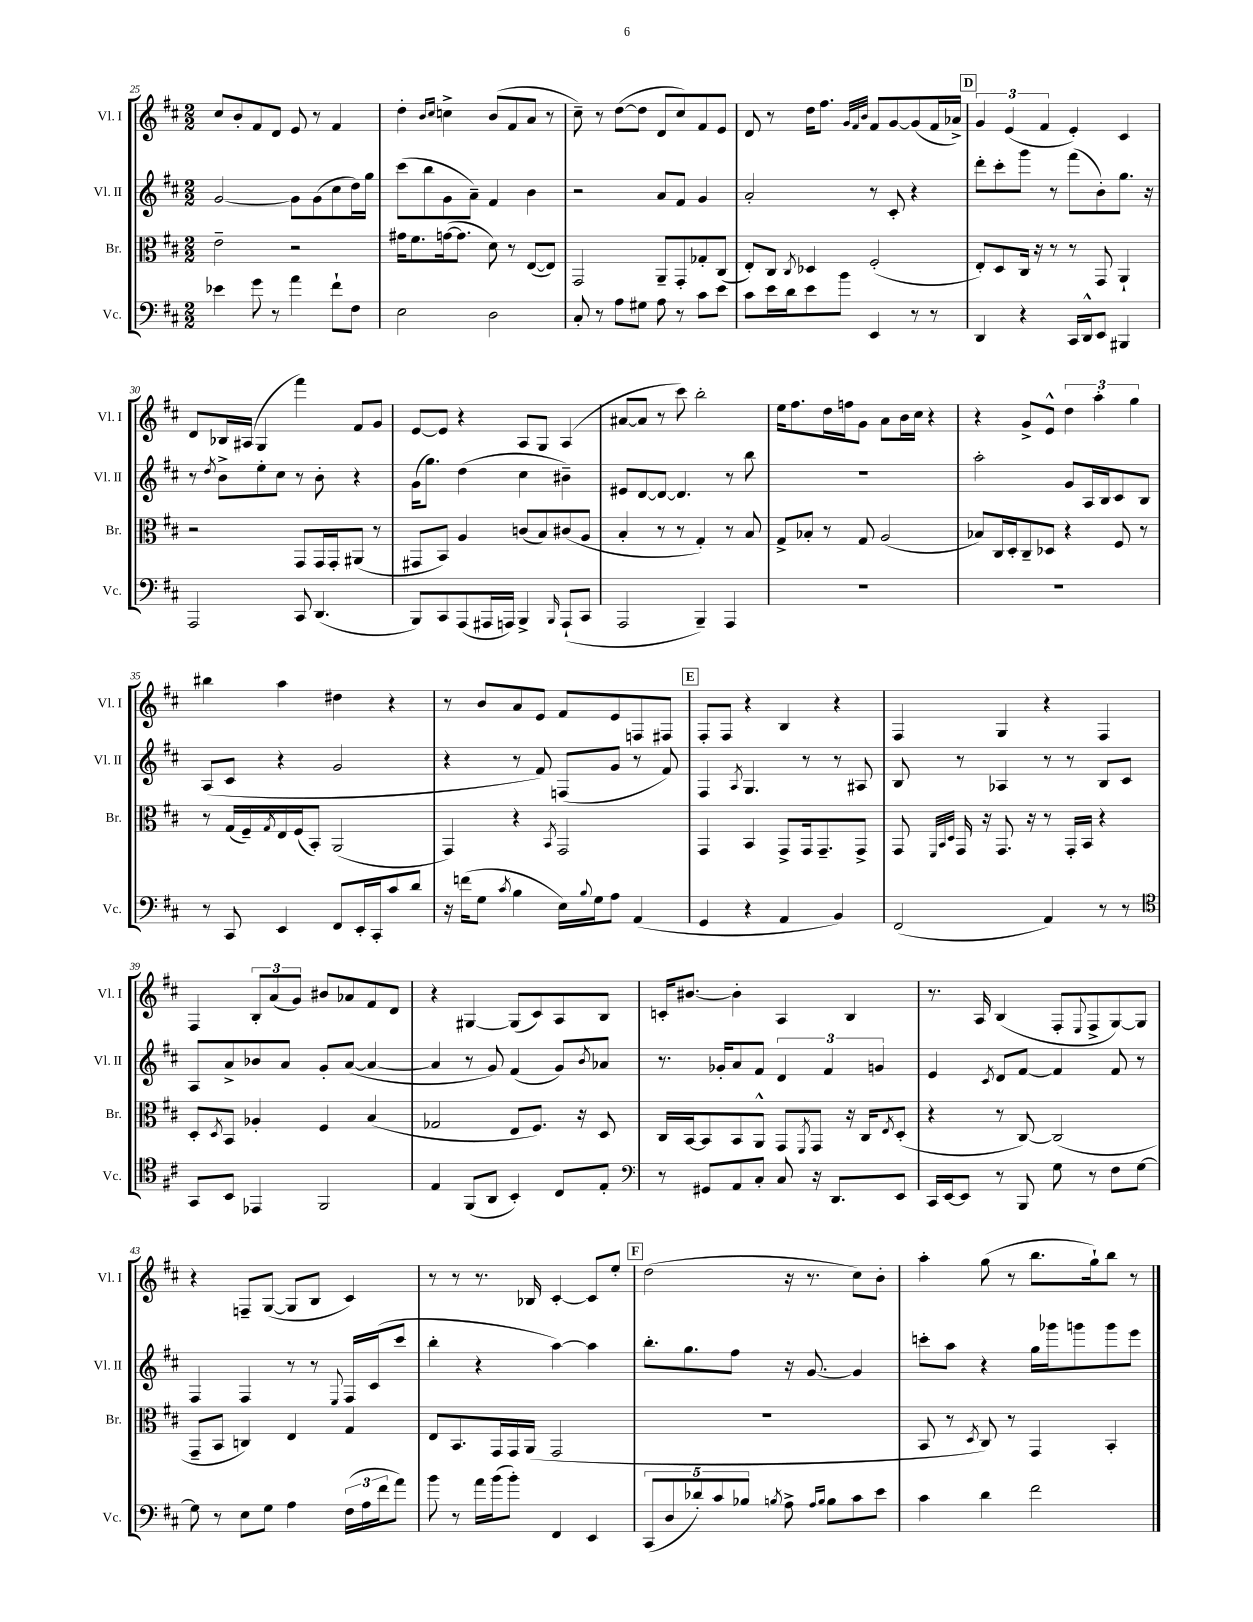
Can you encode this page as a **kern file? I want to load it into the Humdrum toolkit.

**kern	**kern	**kern	**kern
*staff4	*staff3	*staff2	*staff1
*clefF4	*clefC3	*clefG2	*clefG2
*k[f#c#]	*k[f#c#]	*k[f#c#]	*k[f#c#]
*M2/2	*M2/2	*M2/2	*M2/2
4e-\	2e~\	[2g/	8cc#/L
.	.	.	8b'/
8g\	.	.	8f#/
8r	.	.	8d/J
4a\	2r	8g\]L	8e/
.	.	(8g\	8r
8f#`\L	.	8cc#\	4f#/
8F#\J	.	16dd\L)	.
.	.	16gg\JJ	.
=	=	=	=
2E\	16g#\LK	(8ccc#\L	4dd'\
.	8.f#\	.	.
.	.	8bb\	.
.	.	.	16qqb/LL
.	.	.	16qqcc#/JJ
.	([16g\k	8g\	4cc^\
.	8.g\]J	.	.
.	.	8a~\J)	.
2D\	8d\)	4f#/	(8b/L
.	8r	.	8f#/
.	([8E/L	4b\	8a/J
.	8E/]J)	.	8r
=	=	=	=
8C#'/	2GG/	2r	8cc#~\)
8r	.	.	8r
8A\L	.	.	([8dd\L
8G#\J	.	.	8dd\]J
8A\	8AA~/L	8a/L	8d/L
8r	8GG'/	8f#/J	8cc#/)
8c#\L	8G-'/	4g/	8f#/
8e\J	(8C#/J	.	8e/J
=	=	=	=
8c#\L	8E'/L)	2a'/	8d/
16e\L	8C#/J	.	8r
16d\J	.	.	.
.	8qC#/	.	.
8e\	4D-/	.	16dd\LK
.	.	.	8.ff#\J
8b\J	.	.	.
.	.	.	32qqg/LLL
.	.	.	32qqf#/
.	.	.	32qqb/JJJ
4EE/	(2F#'/	8r	8f#/L
.	.	8c#'/	[8g/
8r	.	4r	(8g/]
8r	.	.	16f#/L
.	.	.	16a-^/JJ)
=	=	=	=
4DD/	8E'/L)	8ddd'\L	6g/
.	8D/	8ccc#'\	.
.	.	.	(6e/
4r	16C#/Jk	8ggg\J	.
.	16r	.	.
.	.	.	6f#/
.	8r	8r	.
16CC#/LL	8r	(8fff#\L	4e'/)
16DD^^/J	.	.	.
8EE/J	8GG/	8b'\)	.
4BBB#/	4AA`/	8.gg\J	4c#/
.	.	16r	.
=	=	=	=
2AAA/	2r	8r	8d/L
.	.	8qdd/	.
.	.	8b^\L	16B-/L
.	.	.	(16A#/JJ
.	.	8ee'\	4G/
.	.	8cc#\J	.
8CC#/	8GG/L	8r	4fff#\)
(4.DD/	16GG/L	8b'\	.
.	16GG'/J	.	.
.	(8AA#/J	4r	8f#/L
.	8r	.	8g/J
=	=	=	=
8BBB/L)	8GG#/L	(16g\LK	[8e/L
.	.	8.gg\J)	.
8CC#/	8BB/J)	.	8e/]J
(8AAA/	4A/	(4dd\	4r
16AAA#/L	.	.	.
16AAA/JJ)	.	.	.
4BBB^/	(8c/L	4cc#\	8A/L
.	8B/)	.	8G/J
16qqBBB/	.	.	.
(8AAA`/L	(8c#/	4b#~\)	(4A/
8CC#/J	8A/J	.	.
=	=	=	=
2AAA/	4B'/	8e#/L	[8a#/L
.	.	[8d/	8a#/]J
.	8r	8d/_J	8r
.	8r	4.d/]	8ccc#\)
4BBB~/)	4G'/)	.	2bb'\
4AAA/	8r	8r	.
.	8B/	8bb\	.
=	=	=	=
1r	8G^/L	1r	16ee\LK
.	.	.	8.ff#\
.	8B-'/J	.	.
.	8r	.	16dd\L
.	.	.	16ff\J
.	8G/	.	8g\J
.	(2A/	.	8a\L
.	.	.	16b\L
.	.	.	16cc#\JJ
.	.	.	4r
=	=	=	=
1r	8B-/L)	2aa'\	4r
.	16C#/L	.	.
.	16D'/J	.	.
.	8C#~/	.	8g^/L
.	8D-/J	.	8e^^/J
.	4r	8g/L	6dd\
.	.	16A/L	.
.	.	.	6aa'\
.	.	16B/J	.
.	8F#/	8c#/	.
.	.	.	6gg\
.	8r	8B/J	.
=	=	=	=
8r	8r	(8A/L	4bb#\
8CC#/	(16G/LL	8c#/J	.
.	16F#~/)	.	.
.	8qG/	.	.
4EE/	16E/	4r	4aa\
.	(16F#/J	.	.
.	8BB'/J)	.	.
8FF#/L	(2AA/	2g/	4dd#\
16EE'/L	.	.	.
16CC#'/J	.	.	.
8c#/	.	.	4r
8d/J	.	.	.
=	=	=	=
16r	4GG/)	4r	8r
(16f\LK	.	.	.
8G\J	.	.	8b/L
8qc#/	.	.	.
4B\	4r	8r	8a/
.	.	8f#/)	8e/J
.	8qBB/	.	.
16E\LL)	2GG/	(8F/L	8f#/L
8qqB/	.	.	.
16G\J	.	.	.
8A\J	.	8g/J	8e/
(4AA/	.	8r	8F/
.	.	8f#/)	8F#/J
=	=	=	=
4GG/	4GG/	4F#/	8F#'/L
.	.	.	8F#/J
.	.	8qA/	.
4r	4BB/	4.G/	4r
4AA/	8GG^/L	.	4B/
.	16GG/k	8r	.
.	8.GG~/	.	.
4BB/)	.	8r	4r
.	8GG^/J	8A#/	.
=	=	=	=
(2FF#/	8GG/	8B/	4F#/
.	32qqFF#/LLL	.	.
.	32qqBB/	.	.
.	32qqD/JJJ	.	.
.	16GG/	8r	.
.	16r	.	.
.	8.GG/	4A-/	4G/
.	16r	.	.
4AA/)	8r	8r	4r
.	16GG'/LL	8r	.
.	16BB/JJ	.	.
8r	4r	8B/L	4F#/
8r	.	8c#/J	.
=	=	=	=
*clefC4	*	*	*
8GG/L	8D'/L	8A/L	4F#/
.	8qD/	.	.
8BB/J	8BB/J	8a^/	.
4EE-/	4A-'/	8b-/	12B'/L
.	.	.	(12a/
.	.	8a/J	.
.	.	.	12g/J)
2FF#/	4F#/	8g'/L	8b#/L
.	.	([8a/J	8a-/
.	(4B/	4a/_	8f#/
.	.	.	8d/J
=	=	=	=
4E/	2G-/	4a/]	4r
(8FF#/L	.	8r	[4G#/
8AA/J	.	8g/)	.
4BB'/)	8E/L	(4f#/	(8G#/]L
.	8.F#/J)	.	8c#/)
8C#/L	.	8g/L)	8A/
.	16r	.	.
.	.	8qb/	.
8E'/J	8D/	8a-/J	8B/J
=	=	=	=
*clefF4	*	*	*
8r	16C#/LL	8.r	16c'/LK
.	[16BB/J	.	[8.b#/J
8GG#/L	8BB/]	.	.
.	.	16g-'/LK	.
8AA/	8BB/	8a/	4b#'\]
8C#'/J	8AA^^/J	8f#/J	.
8C#/	8GG/L	6d/	4A/
.	8qFF#/	.	.
16r	8GG/J	.	.
.	.	6f#/	.
8.DD/L	.	.	.
.	16r	.	4B/
.	16C#/LK	.	.
.	.	6g/	.
.	8qE/	.	.
8EE/J	(8D'/J	.	.
=	=	=	=
16CC#/LL	4r	4e/	8.r
[16EE/J	.	.	.
8EE/]J	.	.	.
.	.	.	16A/
.	.	8qc#/	.
8r	8r	8d/L	(4B/
8BBB/	[8C#/)	[8f#/J	.
8G\	(2C#/]	4f#/]	8F#'/L
.	.	.	8qqE/
8r	.	.	8F#^/
8F#\L	.	8f#/	[8G/)
[8G\J	.	8r	8G/]J
=	=	=	=
8G\]	8GG~/L	4F#/	4r
8r	8BB/J	.	.
8E\L	4C/)	4F#/	8F~/L
8G\J	.	.	([8G/J
4A\	4E/	8r	8G/]L
.	.	8r	8B/J
.	.	8qqE/	.
(24F#\LL	4G/	16F#/LL	4c#/)
24A\	.	.	.
.	.	(16c#/J	.
24f#\J	.	.	.
8a\J)	.	8ccc#/J	.
=	=	=	=
8b\	8E/L	4bb'\	8r
8r	8.BB/	.	8r
16a\LL	.	4r	8.r
(16b\J	16GG/L	.	.
8b'\J)	16GG/	.	.
.	(16AA/JJ	.	16B-/
4FF#/	2GG/	[4aa\)	[4c#'/
4EE/	.	4aa\]	8c#/]L
.	.	.	8ee'/J
=	=	=	=
(10CC#/L	1r	8.bb'\L	(2dd\
10D/	.	.	.
.	.	8.gg\	.
10d-'/)	.	.	.
10c#/	.	.	.
.	.	8ff#\J	.
10B-/J	.	.	.
8qB/	.	.	.
8A^\	.	16r	16r
.	.	[8.g/	8.r
16qqA/LL	.	.	.
16qqB/JJ	.	.	.
8B\L	.	.	.
8c#\	.	4g/]	8cc#\L)
8e\J	.	.	8b'\J
=	=	=	=
4c#\	8BB/	8ccc'\L	4aa'\
.	8r	8aa\J	.
.	8qD/	.	.
4d\	8C#/)	4r	(8gg\
.	8r	.	8r
2f#\	4GG/	16gg\LL	8.bb\L
.	.	16ggg-\J	.
.	.	8ggg\	.
.	.	.	16gg`\k)
.	4BB'/	8ggg\	8bb\J
.	.	8eee\J	8r
==	==	==	==
*-	*-	*-	*-
